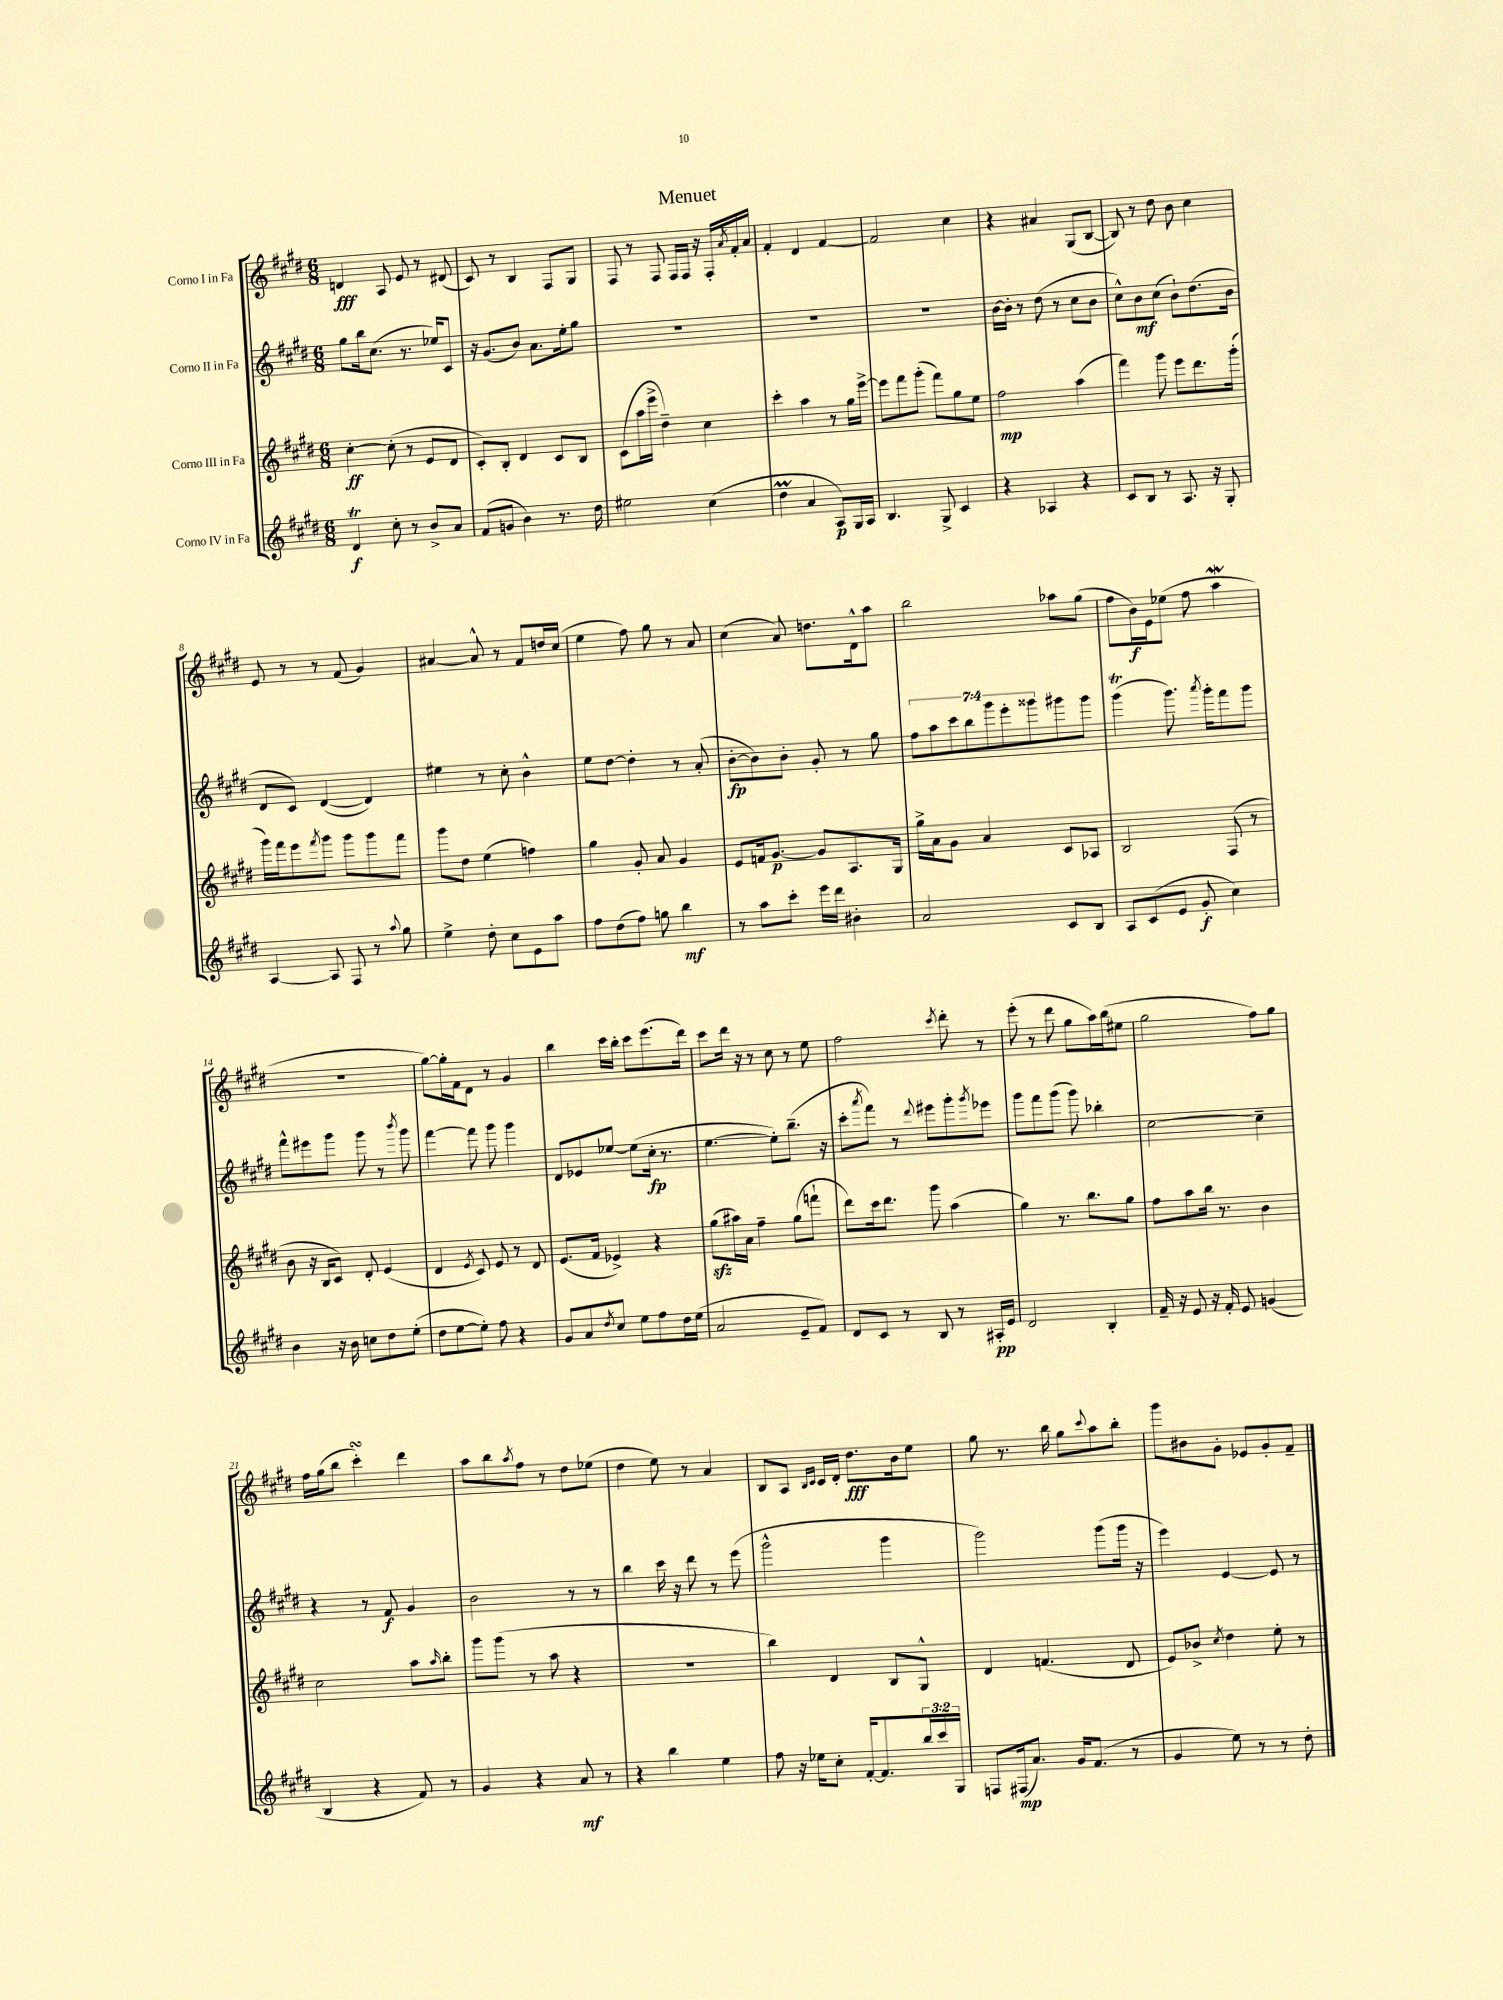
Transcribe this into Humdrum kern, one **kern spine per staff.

**kern	**kern	**kern	**kern
*staff4	*staff3	*staff2	*staff1
*clefG2	*clefG2	*clefG2	*clefG2
*k[f#c#g#d#]	*k[f#c#g#d#]	*k[f#c#g#d#]	*k[f#c#g#d#]
*M6/8	*M6/8	*M6/8	*M6/8
4d#	[4cc#'	8gg#	4d
.	.	16bb	.
.	.	(8.cc#	.
8cc#'	(8cc#']	.	8A
8r	8r	8.r	8e
8b^	8e	.	8r
.	.	16ee-)	.
8a	8d#	8c#	(8d#
=	=	=	=
(8f#	8c#')	16r	8c#)
.	.	(8.g#	.
8g	8B'	.	8r
4b)	4d#	8b)	4B
.	.	8.a	.
8.r	8c#	.	8F#
.	.	16ee'	.
.	8B	8gg#	8G#
16dd#	.	.	.
=	=	=	=
2ee#	(8c#	2.r	8F#
.	16aa	.	8r
.	16eee^	.	.
.	4dd#~)	.	8F#
.	.	.	16F#
.	.	.	16F#
(4cc#	4cc#	.	16r
.	.	.	16F#'
.	.	.	8qa
.	.	.	16f#'
.	.	.	16a
=	=	=	=
4dd#	4ccc#'	2.r	4f#'
4a	4aa	.	4d#
8A)	8r	.	[4f#
16G#	16gg#	.	.
16A	[16eee^	.	.
=	=	=	=
4.B	8eee]	2.r	2f#]
.	8fff#	.	.
.	(8ggg#'	.	.
8G#^	8fff#)	.	.
4c#	8gg#	.	4cc#
.	8ee	.	.
=	=	=	=
4r	2ff#	[16b	4r
.	.	16b']	.
.	.	8r	.
4A-	.	(8dd#	4a#
.	.	8r	.
4r	(4aa	8cc#	(8G#
.	.	8b	[8B
=	=	=	=
8c#	4fff#)	8cc#^^)	8B])
8B	.	8b	8r
8r	8ggg#	(8cc#	8dd#
8.A	8eee	8b`)	8b
.	8.ddd#	(8.dd#	4cc#
16r	.	.	.
8G#'	.	.	.
.	(16ggg#'	16b	.
=	=	=	=
[4A	16ggg#)	8d#	8e
.	16fff#	.	.
.	8eee	8c#)	8r
.	8qfff#	.	.
8A]	8ggg#	([4d#	8r
8F#	8ggg#	.	(8f#
8r	8ggg#	4d#])	4g#)
8qqaa	.	.	.
8gg#	8fff#	.	.
=	=	=	=
4ee^	8ggg#	4ee#	[4a#
.	8dd#	.	.
8dd#'	(4ee	8r	8a#^^]
8cc#	.	8cc#'	8r
8e	4ff)	4b^^	8f#
8aa	.	.	16dd
.	.	.	(16cc#
=	=	=	=
8ff#	4gg#	8ee	4ee
(8dd#	.	[8dd#	.
8ff#)	8g#'	4dd#']	8ff#)
8gg	8a	.	8gg#
4bb	4g#	8r	8r
.	.	(8a'	8a
=	=	=	=
8r	8e	[8b'	(4cc#
8aa	16f	8b])	.
.	[8.g#	.	.
8ccc#'	.	8b'	8a)
16eee	8g#]	8g#'	8.dd
16ddd#	.	.	.
4b#'	8.A	8r	.
.	.	.	16d#^^
.	.	8gg#	8aa
.	16G#	.	.
=	=	=	=
2a	16gg#^	14ff#	2bb
.	16a	.	.
.	.	14aa	.
.	8g#	.	.
.	.	14ccc#	.
.	.	14bb	.
.	4a	.	.
.	.	14ggg#	.
.	.	14eee'	.
.	.	14ggg##	.
8c#	8c#	8ggg#	8aa-
8B	8A-	8ggg#	(8gg#
=	=	=	=
8A	2B	(4ggg#	8ff#
(8c#	.	.	16b)
.	.	.	16e
8e	.	8.ggg#)	(8ee-
8g#'	.	.	8ff#
.	.	8qaaa	.
.	.	16ggg#'	.
4cc#)	(8F#	8fff#	4aa
.	8r	8ggg#	.
=	=	=	=
4b	8b	8fff#^^	2.r
.	16r	8eee#	.
.	16B	.	.
16r	8c#)	8ggg#	.
16b	.	.	.
8cc	8d#'	8ggg#	.
8dd#	(4e	8r	.
.	.	8qbbb	.
(8ee'	.	8ggg#	.
=	=	=	=
8dd#	4d#	[4fff#	[8gg#)
[8ee	.	.	16gg#']
.	.	.	16f#
.	8qe	.	.
8ee'])	8c#)	8fff#]	8d#
8ff#	8e	8ggg#	8r
4r	8r	4ggg#	4g#
.	8d#	.	.
=	=	=	=
8g#	(8.e	8d#	4bb
8a	.	8e-	.
.	16f#	.	.
8qdd#	.	.	.
8cc#	4e-^)	[8ee-	16ccc#
.	.	.	16bb'
8ee	.	(8ee-]	8ccc#
8ff#	4r	16cc#'	(8.eee
.	.	8.r	.
16dd#	.	.	.
(16ee	.	.	16ddd#)
=	=	=	=
2a	(8gg#	[4.ee	8ccc#
.	16aa#)	.	16ddd#
.	16a	.	16r
.	4ff#~	.	8r
.	.	8ee'])	8cc#
8e~	(8gg#	(8.bb~	8r
8f#)	8fff`	.	8ee
.	.	16r	.
=	=	=	=
8d#	8ddd#)	8ccc#'	2ff#
.	.	8qaaa	.
8c#	16ccc#	8fff#)	.
.	8.ddd#	.	.
8r	.	8r	.
.	.	8qqddd#	.
8B	8ggg#	8eee#	.
.	.	.	8qccc#
8r	(4aa	8ggg#'	8ddd#'
.	.	8qggg#	.
16A#'	.	8eee-	8r
16e	.	.	.
=	=	=	=
2d#	4gg#)	8ggg#	(8eee'
.	.	8fff#	8r
.	8.r	(8ggg#	8ddd#
.	.	8ggg#)	8gg#
.	8.bb	.	.
4B'	.	4bb-'	16aa)
.	.	.	(16bb
.	8gg#	.	8ee#
=	=	=	=
16f#~	8ff#	[2cc#	2gg#
16r	.	.	.
8e	8aa	.	.
16r	16bb	.	.
16f#'	8.r	.	.
8e	.	.	.
(4g	4b	4cc#~]	8ff#)
.	.	.	8gg#
=	=	=	=
4B	2cc#	4r	16ff#
.	.	.	(16gg#
.	.	.	8bb
4r	.	8r	4ccc#')
.	.	8f#	.
8f#)	8aa	4g#	4ddd#
.	16qqaa	.	.
8r	8bb'	.	.
=	=	=	=
4g#	8ggg#	2b	8aa
.	(8ggg#	.	8bb
.	.	.	8qaa
4r	8r	.	8ff#
.	8aa	.	8r
8a	4r	8r	8dd#
8r	.	8r	(8ee-
=	=	=	=
4r	2.r	4bb	4dd#
4bb	.	16ccc#	8ee)
.	.	16r	.
.	.	8ddd#	8r
4ee	.	8r	4a
.	.	(8eee	.
=	=	=	=
8ff#	4bb)	2ggg#^^	8B
16r	.	.	8A
16ee-	.	.	.
.	.	.	16qqB
.	.	.	16qqc#
8cc#'	4d#	.	16c#
.	.	.	16d#'
[16f#'	.	.	8.dd#
8.f#]	.	.	.
.	8B	4ggg#	.
.	.	.	16b
24bb	8G#^^	.	8ee
24ccc#	.	.	.
24G#	.	.	.
=	=	=	=
8F	4d#	2ggg#)	8gg#
(16F#	.	.	8.r
8.a)	.	.	.
.	(4.f	.	.
.	.	.	16bb
16g#	.	.	8gg#
(8.f#	.	.	.
.	.	.	8qqccc#
.	.	(8ggg#	8aa
8r	8d#	16ggg#	8bb'
.	.	16r	.
=	=	=	=
4g#	8e)	4eee)	8ggg#
.	8b-^	.	8b#
.	8qcc#	.	.
8ee)	4dd#	[4e	8g#'
8r	.	.	8e-
8r	8ee'	8e]	8g#'
8dd#'	8r	8r	8f#~
==	==	==	==
*-	*-	*-	*-
